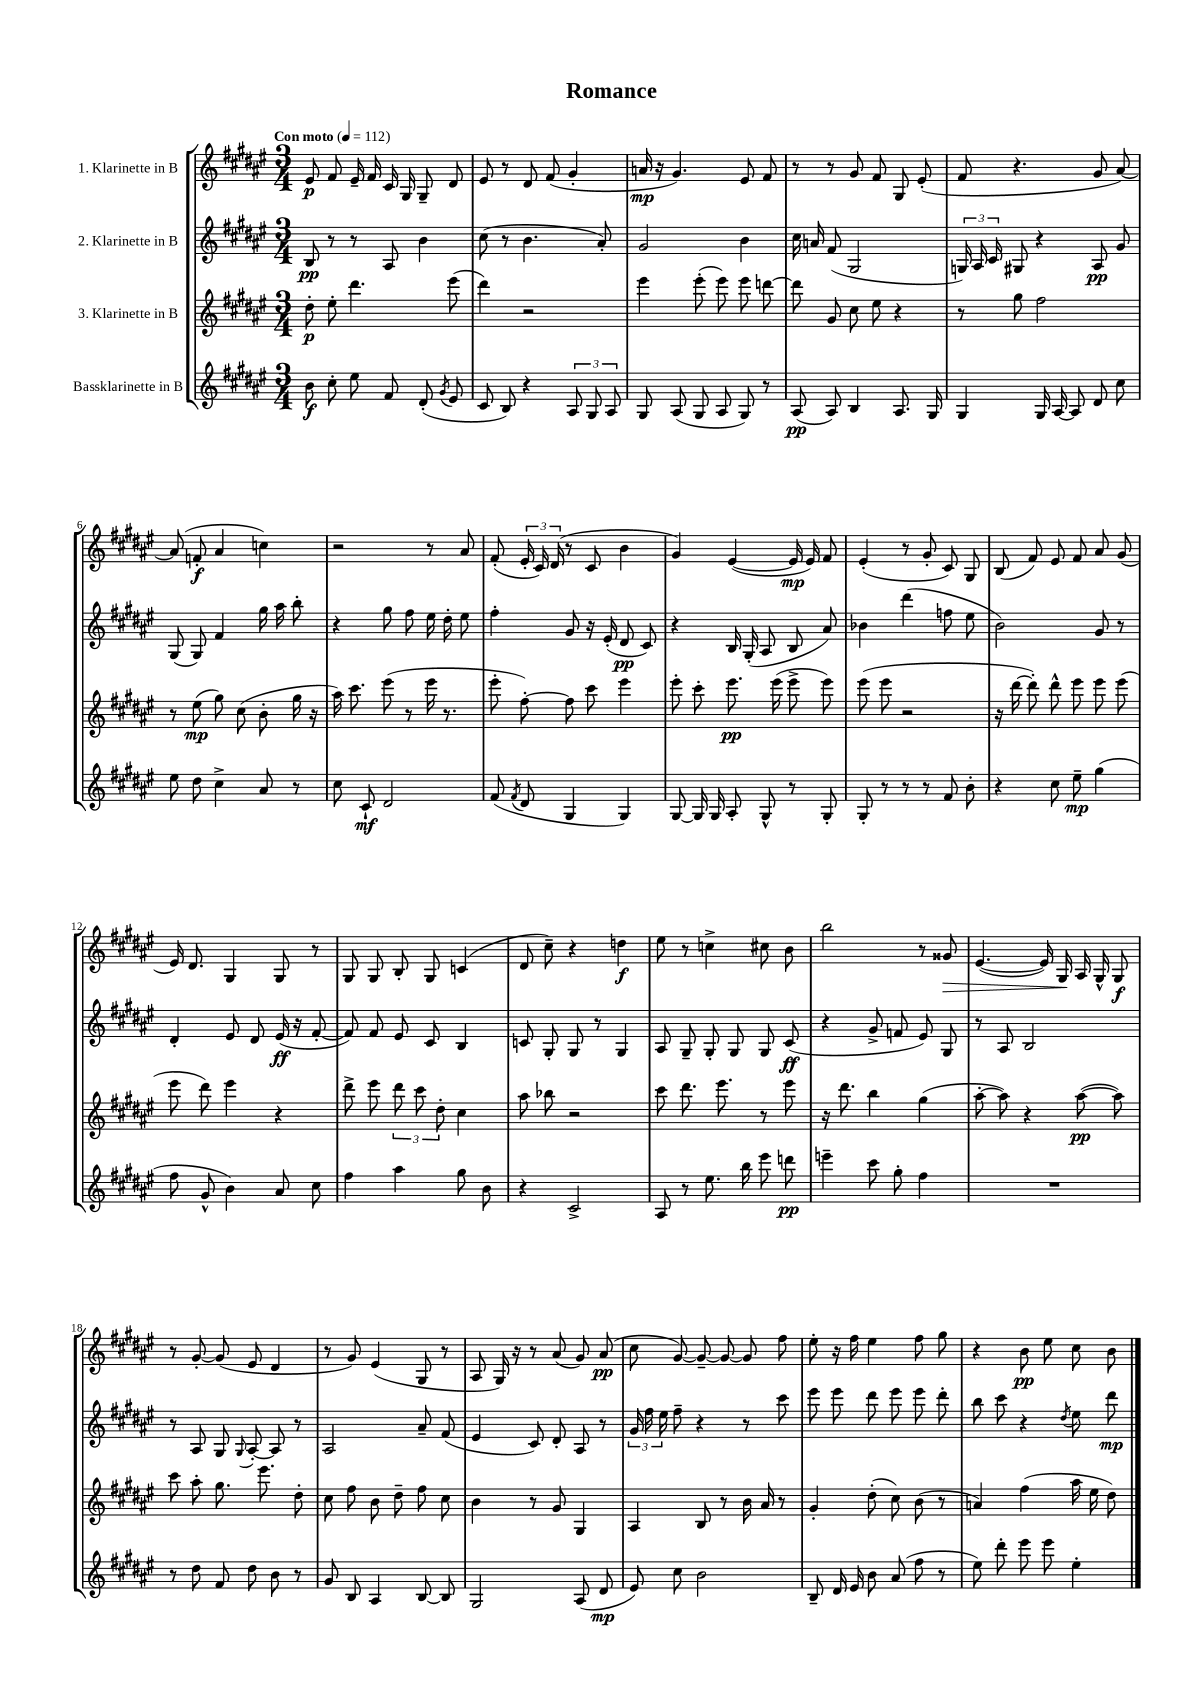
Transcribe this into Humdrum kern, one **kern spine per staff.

**kern	**kern	**kern	**kern
*staff4	*staff3	*staff2	*staff1
*clefG2	*clefG2	*clefG2	*clefG2
*k[f#c#g#d#a#e#]	*k[f#c#g#d#a#e#]	*k[f#c#g#d#a#e#]	*k[f#c#g#d#a#e#]
*M3/4	*M3/4	*M3/4	*M3/4
*MM112	*MM112	*MM112	*MM112
8b	8dd#'	8B	8e#
8cc#'	8ee#'	8r	8f#
8ee#	4.ddd#	8r	16e#~
.	.	.	16f#
8f#	.	8A#	16c#
.	.	.	16G#
(8d#'	.	4b	8G#~
8qg#	.	.	.
8e#	(8eee#	.	8d#
=	=	=	=
8c#	4ddd#)	(8cc#	8e#
8B)	.	8r	8r
4r	2r	4.b	8d#
.	.	.	(8f#
12A#	.	.	4g#'
12G#	.	.	.
.	.	8a#')	.
12A#	.	.	.
=	=	=	=
8G#	4eee#	2g#	16a
.	.	.	16r
(8A#	.	.	4.g#)
8G#	(8eee#'	.	.
8A#	8eee#)	.	.
8G#)	8eee#	4b	8e#
8r	[8ddd	.	8f#
=	=	=	=
(8A#	8ddd]	16cc#	8r
.	.	16a	.
8A#)	8g#	(8f#	8r
4B	8cc#	2G#	8g#
.	8ee#	.	8f#
8.A#	4r	.	8G#
.	.	.	(8e#'
16G#	.	.	.
=	=	=	=
4G#	8r	24G)	8f#
.	.	24A#	.
.	.	24c#	.
.	8gg#	8G#	4.r
16G#	2ff#	4r	.
[16A#	.	.	.
8A#]	.	.	.
8d#	.	8A#	8g#
8cc#	.	8g#	[8a#)
=	=	=	=
8ee#	8r	(8G#	(8a#]
8dd#	(8ee#	8G#)	8f'
4cc#^	8gg#)	4f#	4a#
.	(8cc#	.	.
8a#	8b'	16gg#	4cc)
.	.	16aa#	.
8r	16gg#	8bb'	.
.	16r	.	.
=	=	=	=
8cc#	16aa#)	4r	2r
.	8.ccc#	.	.
8c#`	.	.	.
2d#	(8eee#	8gg#	.
.	8r	8ff#	.
.	16eee#	16ee#	8r
.	8.r	16dd#'	.
.	.	8ee#	8a#
=	=	=	=
(8f#	8eee#'	4ff#'	(8f#'
8qf#	.	.	.
8d#	[8ff#')	.	24e#'
.	.	.	24c#)
.	.	.	(24d#
4G#	8ff#]	8g#	8r
.	8ccc#	16r	8c#
.	.	(16e#'	.
4G#)	4eee#	8d#	4b
.	.	8c#)	.
=	=	=	=
[8G#	8eee#'	4r	4g#)
16G#]	8ccc#'	.	.
16G#	.	.	.
8A#'	8.eee#	16B	([4e#
.	.	(16G#'	.
8G#^^	.	8A#	.
.	(16eee#	.	.
8r	8eee#^	8B	16e#]
.	.	.	16e#)
8G#'	8eee#)	8a#)	8f#
=	=	=	=
8G#'	(8eee#	4b-	(4e#'
8r	8eee#	.	.
8r	2r	(4ddd#	8r
8r	.	.	8g#'
8f#	.	8ff	8c#)
8b'	.	8ee#	8G#
=	=	=	=
4r	16r	2b)	(8B
.	[16ddd#	.	.
.	8ddd#'])	.	8f#)
8cc#	8ddd#^^	.	8e#
8ee#~	8eee#	.	8f#
(4gg#	8eee#	8g#	8a#
.	(8eee#	8r	(8g#
=	=	=	=
8ff#	8eee#	4d#'	16e#)
.	.	.	8.d#
8g#^^	8ddd#)	.	.
4b)	4eee#	8e#	4G#
.	.	8d#	.
8a#	4r	(16e#	8G#
.	.	16r	.
8cc#	.	[8f#'	8r
=	=	=	=
4ff#	8ddd#^	8f#])	8G#
.	8eee#	8f#	8G#
4aa#	12ddd#	8e#	8B'
.	12ccc#	.	.
.	.	8c#	8G#
.	12dd#'	.	.
8gg#	4cc#	4B	(4c
8b	.	.	.
=	=	=	=
4r	8aa#	8c	8d#
.	8bb-	8G#'	8cc#~)
2c#^	2r	8G#	4r
.	.	8r	.
.	.	4G#	4dd
=	=	=	=
8A#	8ccc#	8A#	8ee#
8r	8.ddd#	8G#~	8r
8.ee#	.	8G#'	4cc^
.	8.eee#	.	.
.	.	8G#	.
16bb	.	.	.
8eee#	8r	8G#	8cc#
8ddd	8eee#	(8c#	8b
=	=	=	=
4eee~	16r	4r	2bb
.	8.ddd#	.	.
8ccc#	4bb	8g#^	.
8gg#'	.	8f	.
4ff#	(4gg#	8e#)	8r
.	.	8G#	8g##
=	=	=	=
2.r	[8aa#'	8r	([4.e#
.	8aa#])	8A#	.
.	4r	2B	.
.	.	.	16e#])
.	.	.	16G#
.	([8aa#	.	16A#
.	.	.	16G#^^
.	8aa#])	.	8G#
=	=	=	=
8r	8ccc#	8r	8r
8dd#	8aa#'	8A#	[8g#'
8f#	8.gg#	8G#	(8g#]
.	.	8qqG#	.
8dd#	.	[8A#'	8e#
.	8.eee#	.	.
8b	.	8A#]	4d#
8r	8dd#'	8r	.
=	=	=	=
8g#	8cc#	2A#	8r
8B	8ff#	.	8g#)
4A#	8b	.	(4e#
.	8dd#~	.	.
[8B	8ff#	8a#~	8G#
8B]	8cc#	(8f#	8r
=	=	=	=
2G#	4b	4e#	8A#
.	.	.	16G#)
.	.	.	16r
.	8r	8c#)	8r
.	8g#	8d#'	(8a#
(8A#	4G#	8A#	8g#)
8d#	.	8r	(8a#
=	=	=	=
8e#)	4A#	24g#	8cc#
.	.	24ff#	.
.	.	24ee#	.
8cc#	.	8ff#~	[8g#)
2b	8B	4r	8g#~_
.	8r	.	8g#_
.	16b	8r	8g#]
.	16a#	.	.
.	8r	8ccc#	8ff#
=	=	=	=
8B~	4g#'	8eee#	8ee#'
16d#	.	8eee#	16r
16e#	.	.	16ff#
8b	(8dd#'	8ddd#	4ee#
(8a#	8cc#)	8eee#	.
8ff#	(8b	8eee#	8ff#
8r	8r	8ddd#'	8gg#
=	=	=	=
8ee#)	4a)	8bb	4r
8ddd#'	.	8ccc#	.
8eee#	(4ff#	4r	8b
8eee#	.	.	8ee#
.	.	8qdd#	.
4ee#'	16aa#	8ee#	8cc#
.	16ee#	.	.
.	8dd#)	8ddd#	8b
==	==	==	==
*-	*-	*-	*-
